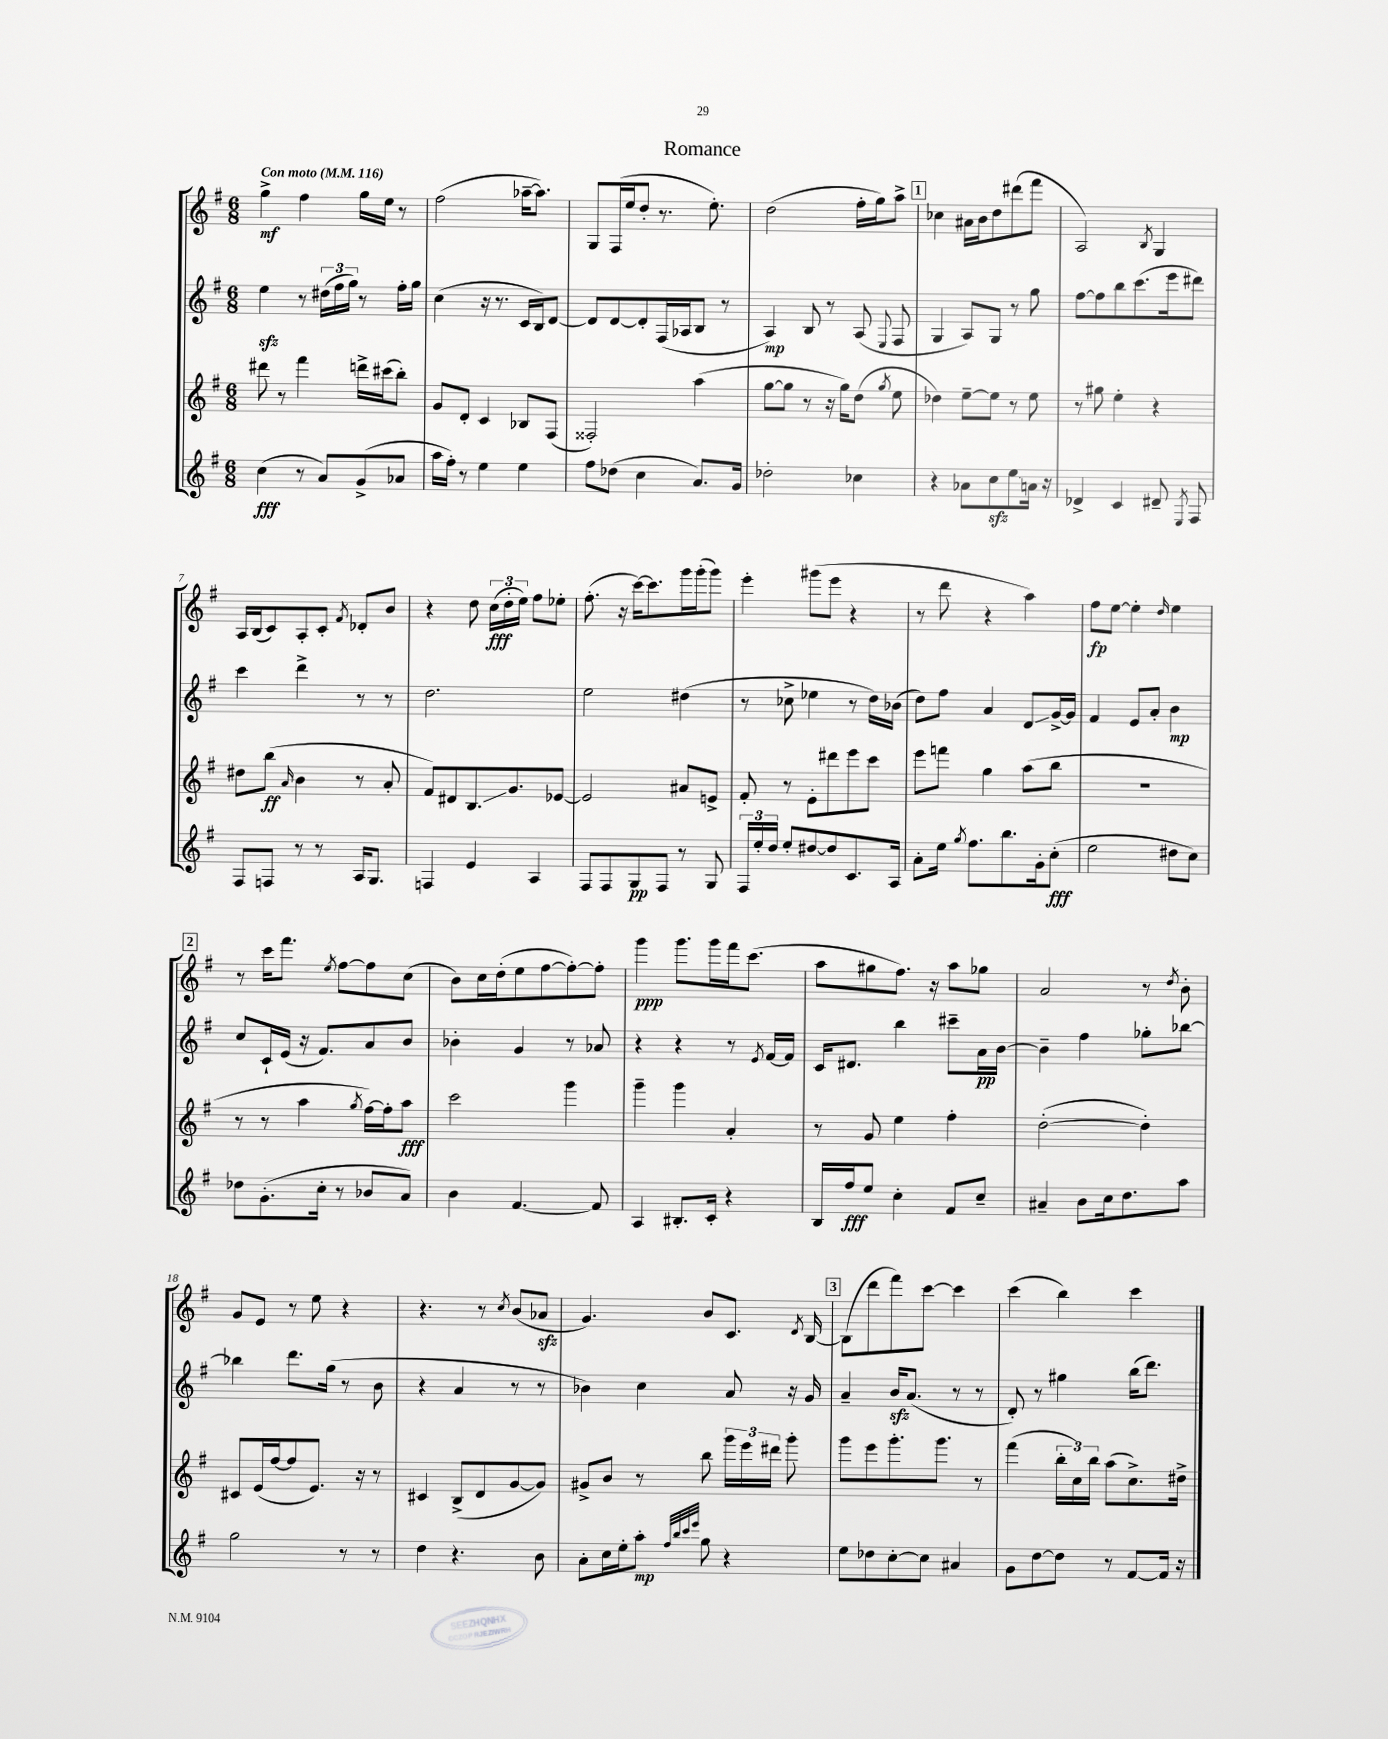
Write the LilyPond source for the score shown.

\header { title = "Romance" }
<<
\new StaffGroup <<
\new Staff = "s0" {
    \clef treble \key g \major \numericTimeSignature \time 6/8 \tempo "Con moto" 4 = 116
    \autoBeamOff g''4->\mf fis''4 g''16[ e''16] r8 |
    fis''2( aes''16[~-- aes''8.]) |
    g8[ fis16( e''16 d''8]-. r8. e''8.-.) |
    d''2( fis''16[-. g''16) a''8]-> |
    \mark \markup { \box "1" } ces''4 ais'16[ b'16 d''8 dis'''8( fis'''8] |
    a2) \acciaccatura { b8 } g4 |
    a16[ b16( c'8) a8-. c'8]-. \acciaccatura { fis'8 } des'8[-. b'8] |
    r4 d''8 \tuplet 3/2 { c''16[\fff( d''16-. e''16]) } fis''8[ ees''8]-. |
    fis''8.-.( r16 c'''16[~) c'''8. g'''16 g'''16-.( g'''8]) |
    e'''4-. gis'''8[( e'''8] r4 |
    r8 d'''8 r4 a''4) |
    fis''8[\fp e''8]~ e''4-. \grace { d''16 } e''4 |
    \mark \markup { \box "2" } r8 c'''16[ fis'''8.] \acciaccatura { e''8 } fis''8[~ fis''8 c''8]( |
    b'8[) c''16 d''16-.( e''8 fis''8~ fis''8~-.) fis''8]-. |
    g'''4\ppp g'''8.[ g'''16 fis'''16 c'''8.]( |
    a''8[ gis''8 fis''8.]) r16 a''8[ ges''8] |
    a'2 r8 \acciaccatura { d''8 } b'8-. |
    g'8[ e'8] r8 e''8 r4 |
    r4. r8 \acciaccatura { c''8 } b'8[( aes'8]\sfz |
    g'4.) b'8[ c'8.] \acciaccatura { d'8 } b16~ |
    \mark \markup { \box "3" } b8[( d'''8 fis'''8) c'''8]~ c'''4 |
    c'''4( b''4) c'''4 \bar "|." |
}
\new Staff = "s1" {
    \clef treble \key g \major \numericTimeSignature \time 6/8
    \autoBeamOff e''4\sfz r8 \tuplet 3/2 { dis''16[( fis''16 g''16]) } r8 fis''16[-. g''16] |
    c''4( r16 r8. c'16[ b16) d'8]~ |
    d'8[ d'8~ d'8-. fis16( aes16 b8] r8 |
    a4\mp) b8 r8 a8( \appoggiatura { e8 } fis8 |
    \mark \markup { \box "1" } g4 a8[) g8] r8 g''8 |
    fis''8[~ fis''8 b''8 c'''8.( e'''16 dis'''8]) |
    c'''4 d'''4-> r8 r8 |
    d''2. |
    e''2 dis''4( |
    r8 ces''8-> ees''4 r8 d''16[) bes'16]( |
    d''8[) fis''8] a'4 d'8[\glissando g'16~-> g'16] |
    fis'4 e'8[ a'8]-. b'4\mp |
    \mark \markup { \box "2" } c''8[ c'16-! e'16]( r16 fis'8.[) a'8 b'8] |
    bes'4-. g'4 r8 aes'8 |
    r4 r4 r8 \acciaccatura { e'8 } fis'16[~ fis'16] |
    c'16[ dis'8.] b''4 cis'''8[-- a'16\pp b'16]~ |
    b'4-- fis''4 ges''8[-. bes''8]~ |
    bes''4 d'''8.[ g''16]( r8 b'8 |
    r4 a'4 r8 r8 |
    bes'4) c''4 a'8 r16 g'16 |
    \mark \markup { \box "3" } a'4-- b'16[\sfz a'8.]( r8 r8 |
    d'8-.) r8 gis''4 b''16[( d'''8.]) \bar "|." |
}
\new Staff = "s2" {
    \clef treble \key g \major \numericTimeSignature \time 6/8
    \autoBeamOff dis'''8 r8 fis'''4 d'''16[-> cis'''16( b''8]-.) |
    g'8[ d'8]-. c'4 bes8[ fis8]( |
    fisis2-.) a''4( |
    g''8[~ g''8] r8 r16 g''16[) d''8]( \acciaccatura { g''8 } e''8 |
    \mark \markup { \box "1" } des''4) e''8[~-- e''8] r8 e''8 |
    r8 gis''8 e''4-. r4 |
    dis''8[ b''8]\ff( \grace { a'16 } b'4 r8 a'8-. |
    fis'8[) dis'8 b8.\glissando g'8. ees'8]~ |
    ees'2 ais'8[ e'8]-> |
    fis'8-. r8 e'8[-. dis'''8 e'''8 c'''8] |
    e'''8[ f'''8] g''4 a''8[( b''8] |
    R2. |
    \mark \markup { \box "2" } r8 r8 a''4 \acciaccatura { g''8 } fis''16[~) fis''16-. a''8]\fff |
    c'''2 g'''4 |
    g'''4-- g'''4 a'4-. |
    r8 g'8 e''4 fis''4-. |
    d''2~-.( d''4-.) |
    cis'8[ e'16( fis''16~ fis''8 e'8.]) r16 r8 |
    cis'4 b8[->( d'8 g'8~ g'8]) |
    gis'8[-> b'8] r8 b''8 \tuplet 3/2 { g'''16[ e'''16 dis'''16] } g'''8-. |
    \mark \markup { \box "3" } g'''8[ e'''8 g'''8.-. g'''8.] r8 |
    fis'''4( \tuplet 3/2 { b''16[-. c''16) b''16] } a''8[( c''8.->) dis''16]-> \bar "|." |
}
\new Staff = "s3" {
    \clef treble \key g \major \numericTimeSignature \time 6/8
    \autoBeamOff c''4\fff( r8 a'8[) g'8->( aes'8] |
    a''16[ fis''16]-.) r8 e''4 e''4 |
    fis''8[ des''8]( c''4 a'8.[) g'16] |
    des''2-. ces''4 |
    \mark \markup { \box "1" } r4 aes'8[ c''8\sfz e''8\glissando a'16] r16 |
    des'4-> c'4 dis'8-- \acciaccatura { e8 } fis8 |
    fis8[ f8] r8 r8 a16[ g8.] |
    f4 e'4 a4 |
    fis8[ fis8 g8\pp fis8] r8 g8 |
    \tuplet 3/2 { fis16[ e''16-. d''16] } e''8[-. dis''8~ dis''8 c'8. a16] |
    a'8[-. e''16] \acciaccatura { g''8 } fis''8.[ b''8. g'16-. c''8]-.\fff( |
    e''2 dis''8[ c''8]) |
    \mark \markup { \box "2" } des''8[ g'8.-.( c''16]-. r8 bes'8[ a'8]) |
    b'4 fis'4.~ fis'8 |
    a4 bis8.[-. c'16]-. r4 |
    b16[ fis''16\fff e''8] c''4-. fis'8[ c''8]-- |
    ais'4-- b'8[ c''16 d''8. a''8] |
    g''2 r8 r8 |
    d''4 r4. b'8 |
    a'8[-. c''16 e''16-. a''8]-.\mp \grace { fis''32[ b''32 c'''32 e'''32] } g''8 r4 |
    \mark \markup { \box "3" } e''8[ des''8 c''8~-. c''8] ais'4 |
    g'8[ d''8~ d''8] r8 fis'8[~ fis'16] r16 \bar "|." |
}
>>
>>
